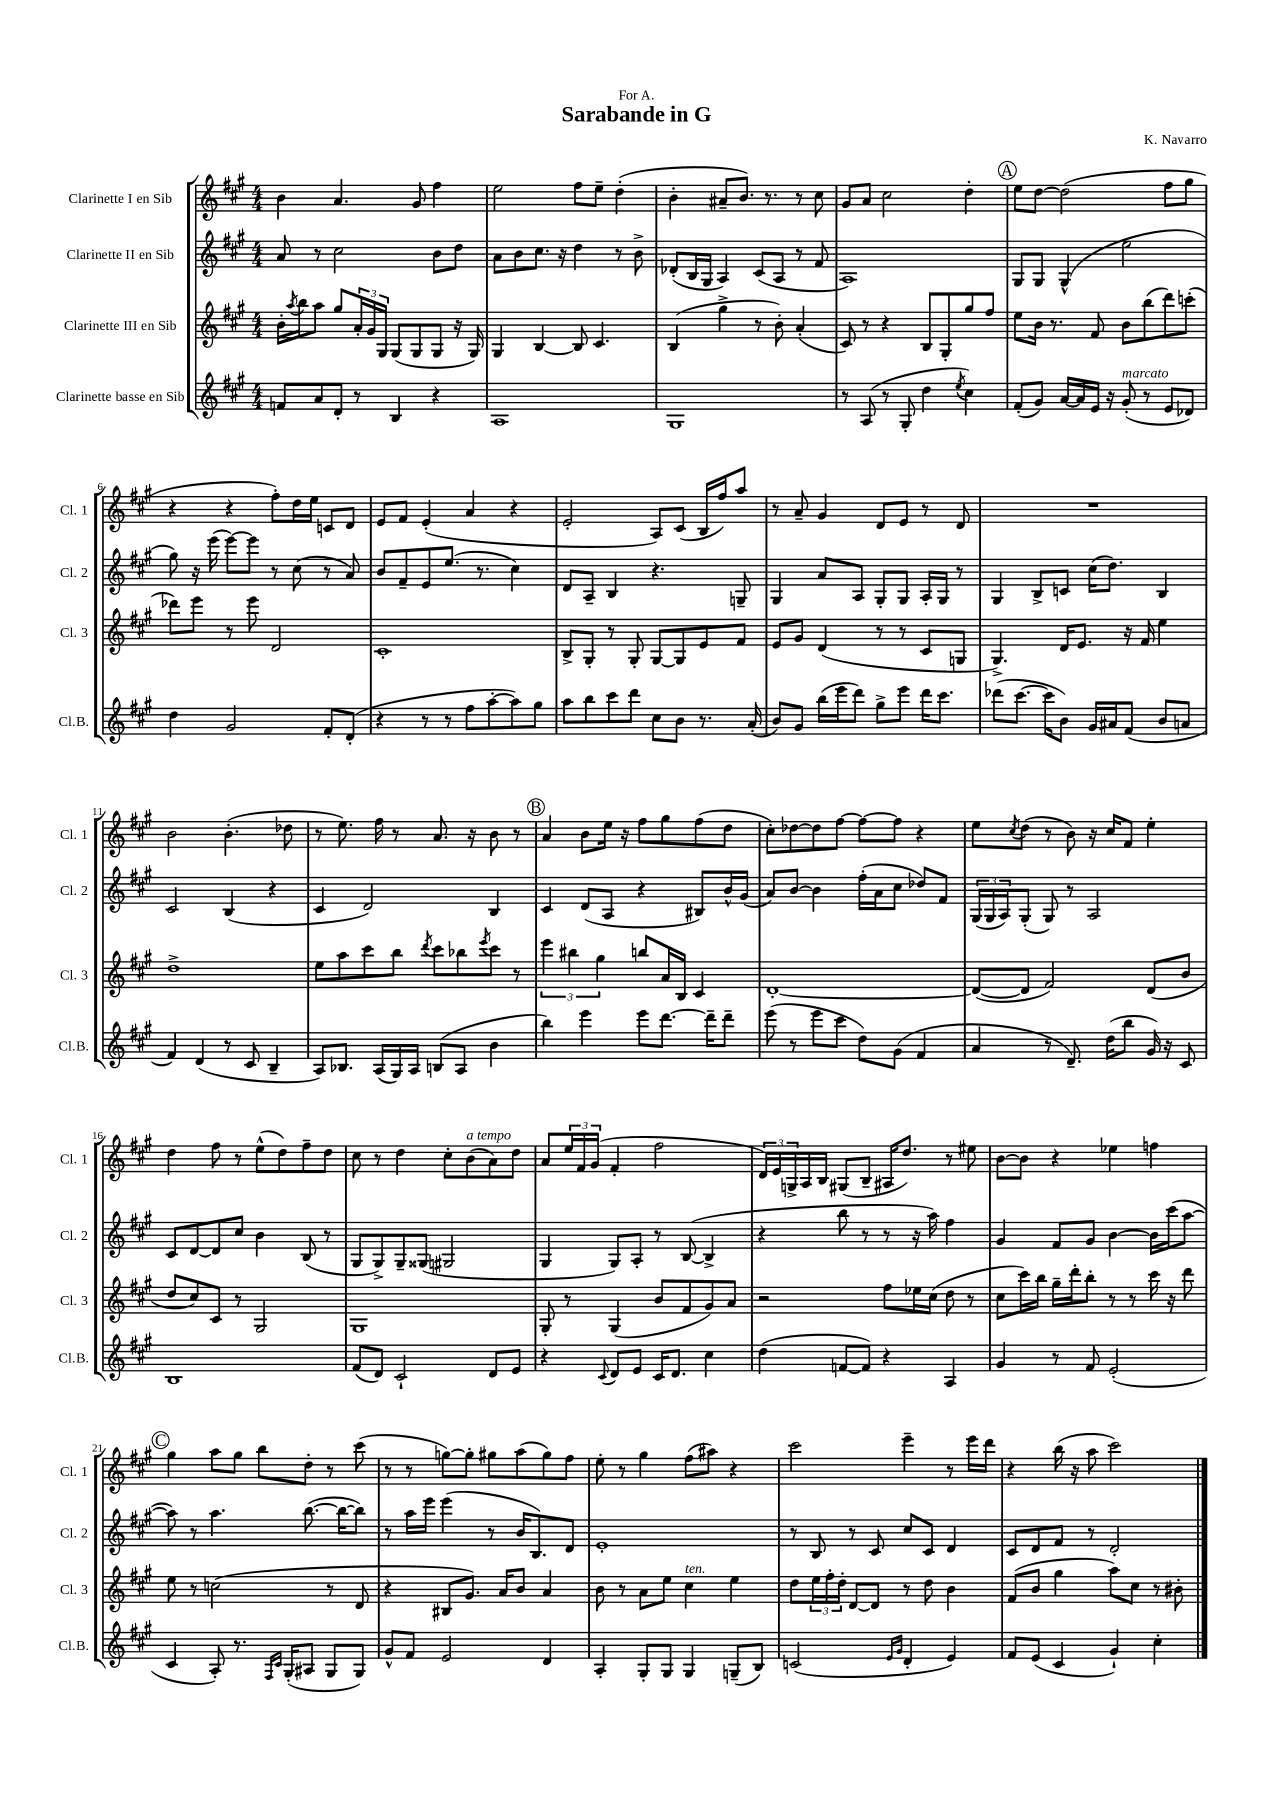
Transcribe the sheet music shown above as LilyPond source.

\header { title = "Sarabande in G" composer = "K. Navarro" dedication = "For A." }
<<
\new StaffGroup <<
\new Staff = "s0" \with { instrumentName = "Clarinette I en Sib" shortInstrumentName = "Cl. 1" } {
    \clef treble \key a \major \numericTimeSignature \time 4/4
    b'4 a'4. gis'8 fis''4 |
    e''2 fis''8 e''8-- d''4-.( |
    b'4-. ais'8-- b'8.) r8. r8 cis''8 |
    gis'8 a'8 cis''2 d''4-. |
    \mark \markup { \circle "A" } e''8 d''8~ d''2( fis''8 gis''8 |
    r4 r4 fis''8-.) d''16 e''16 c'8 d'8 |
    e'8 fis'8 e'4-.( a'4 r4 |
    e'2-. a8) cis'8( b16 fis''16) a''8 |
    r8 a'8-- gis'4 d'8 e'8 r8 d'8 |
    R1 |
    b'2 b'4.-.( des''8 |
    r8 e''8.) fis''16 r8 a'8. r16 b'8 r8 |
    \mark \markup { \circle "B" } a'4 b'8 e''16 r16 fis''8 gis''8 fis''8( d''8 |
    cis''8-.) des''8~ des''8 fis''8~ fis''8~ fis''8 r4 |
    e''8 \acciaccatura { cis''8 } d''8( r8 b'8) r16 cis''16 fis'8 e''4-. |
    d''4 fis''8 r8 e''8-^( d''8) fis''8-- d''8 |
    cis''8 r8 d''4 cis''8-. b'8^\markup { \italic "a tempo" }( a'8) d''8 |
    a'8 \tuplet 3/2 { e''16 fis'16 gis'16( } fis'4-. fis''2 |
    \tuplet 3/2 { d'16) e'16 g16-> } a16 b16 gis8( b8-- ais16 d''8.) r8 eis''8 |
    b'8~ b'8 r4 ees''4 f''4 |
    \mark \markup { \circle "C" } gis''4 a''8 gis''8 b''8 d''8-. r8 cis'''8( |
    r8 r8 g''8~) g''8-. gis''8 a''8( gis''8) fis''8 |
    e''8-. r8 gis''4 fis''8( ais''8) r4 |
    cis'''2 e'''4-- r8 e'''16 d'''16 |
    r4 b''16( r16 a''8 cis'''2) \bar "|." |
}
\new Staff = "s1" \with { instrumentName = "Clarinette II en Sib" shortInstrumentName = "Cl. 2" } {
    \clef treble \key a \major \numericTimeSignature \time 4/4
    a'8 r8 cis''2 b'8 d''8 |
    a'8 b'8 cis''8. r16 d''4 r8 b'8-> |
    des'8-.( b16 gis16 a4) cis'8( a8 r8 fis'8 |
    a1) |
    \mark \markup { \circle "A" } gis8 gis8 gis4-^( e''2 |
    gis''8) r16 e'''16( e'''8~) e'''8 r8 cis''8( r8 a'8) |
    b'8 fis'8-- e'8 e''8.( r8. cis''4) |
    d'8 a8-- b4 r4. g8-- |
    gis4 a'8 a8 gis8-. gis8 a16-. gis16 r8 |
    gis4 b8-> c'8 cis''16( d''8.) b4 |
    cis'2 b4( r4 |
    cis'4 d'2) b4 |
    \mark \markup { \circle "B" } cis'4 d'8( a8 r4 bis8) b'16-^ gis'16( |
    a'8) b'8~ b'4 fis''16-.( a'16 cis''8 des''8) fis'8 |
    \tuplet 3/2 { gis16( gis16 a16) } gis8-.( gis8) r8 a2 |
    cis'8 d'8~ d'8 cis''8 b'4 b8( r8 |
    gis8 gis8->) gis8-- gisis8( gis2 |
    gis4 gis8) a8-. r8 b8~( b4-> |
    r4 b''8 r8 r8 r16 a''16) fis''4 |
    gis'4 fis'8 gis'8 b'4~ b'16 cis'''16( a''8~ |
    \mark \markup { \circle "C" } a''8) r8 a''4. b''8.~( b''16~ b''8) |
    r8 a''16 e'''16 e'''4( r8 b'16 b8.) d'8 |
    e'1-. |
    r8 b8 r8 cis'8 cis''8 cis'8 d'4 |
    cis'8 d'8 fis'8 r8 d'2-. \bar "|." |
}
\new Staff = "s2" \with { instrumentName = "Clarinette III en Sib" shortInstrumentName = "Cl. 3" } {
    \clef treble \key a \major \numericTimeSignature \time 4/4
    b'16-. \acciaccatura { a''8 } b''16 a''8 gis''8 \tuplet 3/2 { a'16-. gis'16 gis16 } gis8( gis8 gis8 r16 gis16) |
    gis4 b4~ b8 cis'4. |
    b4( gis''4-> r8 b'8-.) a'4-.( |
    cis'8) r8 r4 b8 gis8-. gis''8 fis''8 |
    \mark \markup { \circle "A" } e''8 b'16 r8. fis'8 b'8 b''8( d'''8) c'''8-.( |
    des'''8) e'''8 r8 e'''8 d'2 |
    cis'1-. |
    b8-> gis8-. r8 gis8-. gis8~ gis8 e'8 fis'8 |
    e'8 gis'8 d'4( r8 r8 cis'8 g8 |
    gis4.->) d'16 e'8. r16 fis'16 e''4 |
    d''1-> |
    e''8 a''8 cis'''8 b''8 \acciaccatura { d'''8 } cis'''8 bes''8 \acciaccatura { e'''8 } cis'''8 r8 |
    \mark \markup { \circle "B" } \tuplet 3/2 { e'''4 bis''4 gis''4 } b''8 a'16 b16 cis'4 |
    d'1~-. |
    d'8~( d'8 fis'2) d'8( b'8 |
    d''8 cis''8) cis'8 r8 gis2 |
    gis1 |
    gis8-. r8 gis4( b'8 fis'8 gis'8) a'8 |
    r2 fis''8 ees''16 cis''16( d''8 r8 |
    cis''8 cis'''16) b''16 gis''16-- d'''16-. b''8-. r8 r8 cis'''16 r16 d'''8 |
    \mark \markup { \circle "C" } e''8 r8 c''2( r8 d'8 |
    r4 bis8 gis'8.) a'16 b'8 a'4 |
    b'8 r8 a'8 e''8 cis''4^\markup { \italic "ten." } e''4 |
    d''8 \tuplet 3/2 { e''16 fis''16-. d''16-. } d'8~ d'8 r8 d''8 b'4 |
    fis'8( b'8 gis''4 a''8) cis''8 r8 bis'8-. \bar "|." |
}
\new Staff = "s3" \with { instrumentName = "Clarinette basse en Sib" shortInstrumentName = "Cl.B." } {
    \clef treble \key a \major \numericTimeSignature \time 4/4
    f'8 a'8 d'8-. r8 b4 r4 |
    a1 |
    gis1 |
    r8 a8( r8 gis8-. d''4 \acciaccatura { e''8 } cis''4) |
    \mark \markup { \circle "A" } fis'8-.( gis'8) a'16~ a'16 e'16 r16 gis'8-.^\markup { \italic "marcato" }( r8 e'8 des'8) |
    d''4 gis'2 fis'8-. d'8-.( |
    r4 r8 r8 fis''8 a''8~-. a''8) gis''8 |
    a''8 b''8 cis'''8 d'''8 cis''8 b'8 r8. a'16-.( |
    b'8) gis'8 b''16( e'''16 d'''8) gis''8-> e'''8 d'''16 cis'''8. |
    des'''8( cis'''8.~ cis'''16 b'8) gis'16 ais'16 fis'8( b'8 a'8 |
    fis'4) d'4( r8 cis'8 b4-- |
    a8) bes8. a16( gis16) a16 b8( a8 b'4 |
    \mark \markup { \circle "B" } b''4) e'''4 e'''8 d'''8.~ d'''16-- d'''8-- |
    e'''8( r8 e'''8 cis'''8 d''8) gis'8( fis'4 |
    a'4 r8 d'8.--) d''16( b''8 gis'16) r16 cis'8 |
    b1 |
    fis'8( d'8) cis'2-! d'8 e'8 |
    r4 \appoggiatura { cis'8 } d'8 e'8 cis'16 d'8. cis''4 |
    d''4( f'8~ f'8) r4 a4 |
    gis'4 r8 fis'8 e'2-.( |
    \mark \markup { \circle "C" } cis'4 a8-.) r8. \grace { fis16 cis'16 } gis16-.( ais8 gis8 gis8) |
    gis'8-^ fis'8 e'2 d'4 |
    a4-. gis8-. gis8 gis4 g8--( b8) |
    c'2( \grace { e'16 gis'16 } d'4-. e'4) |
    fis'8 e'8( cis'4 gis'4-!) cis''4-. \bar "|." |
}
>>
>>
